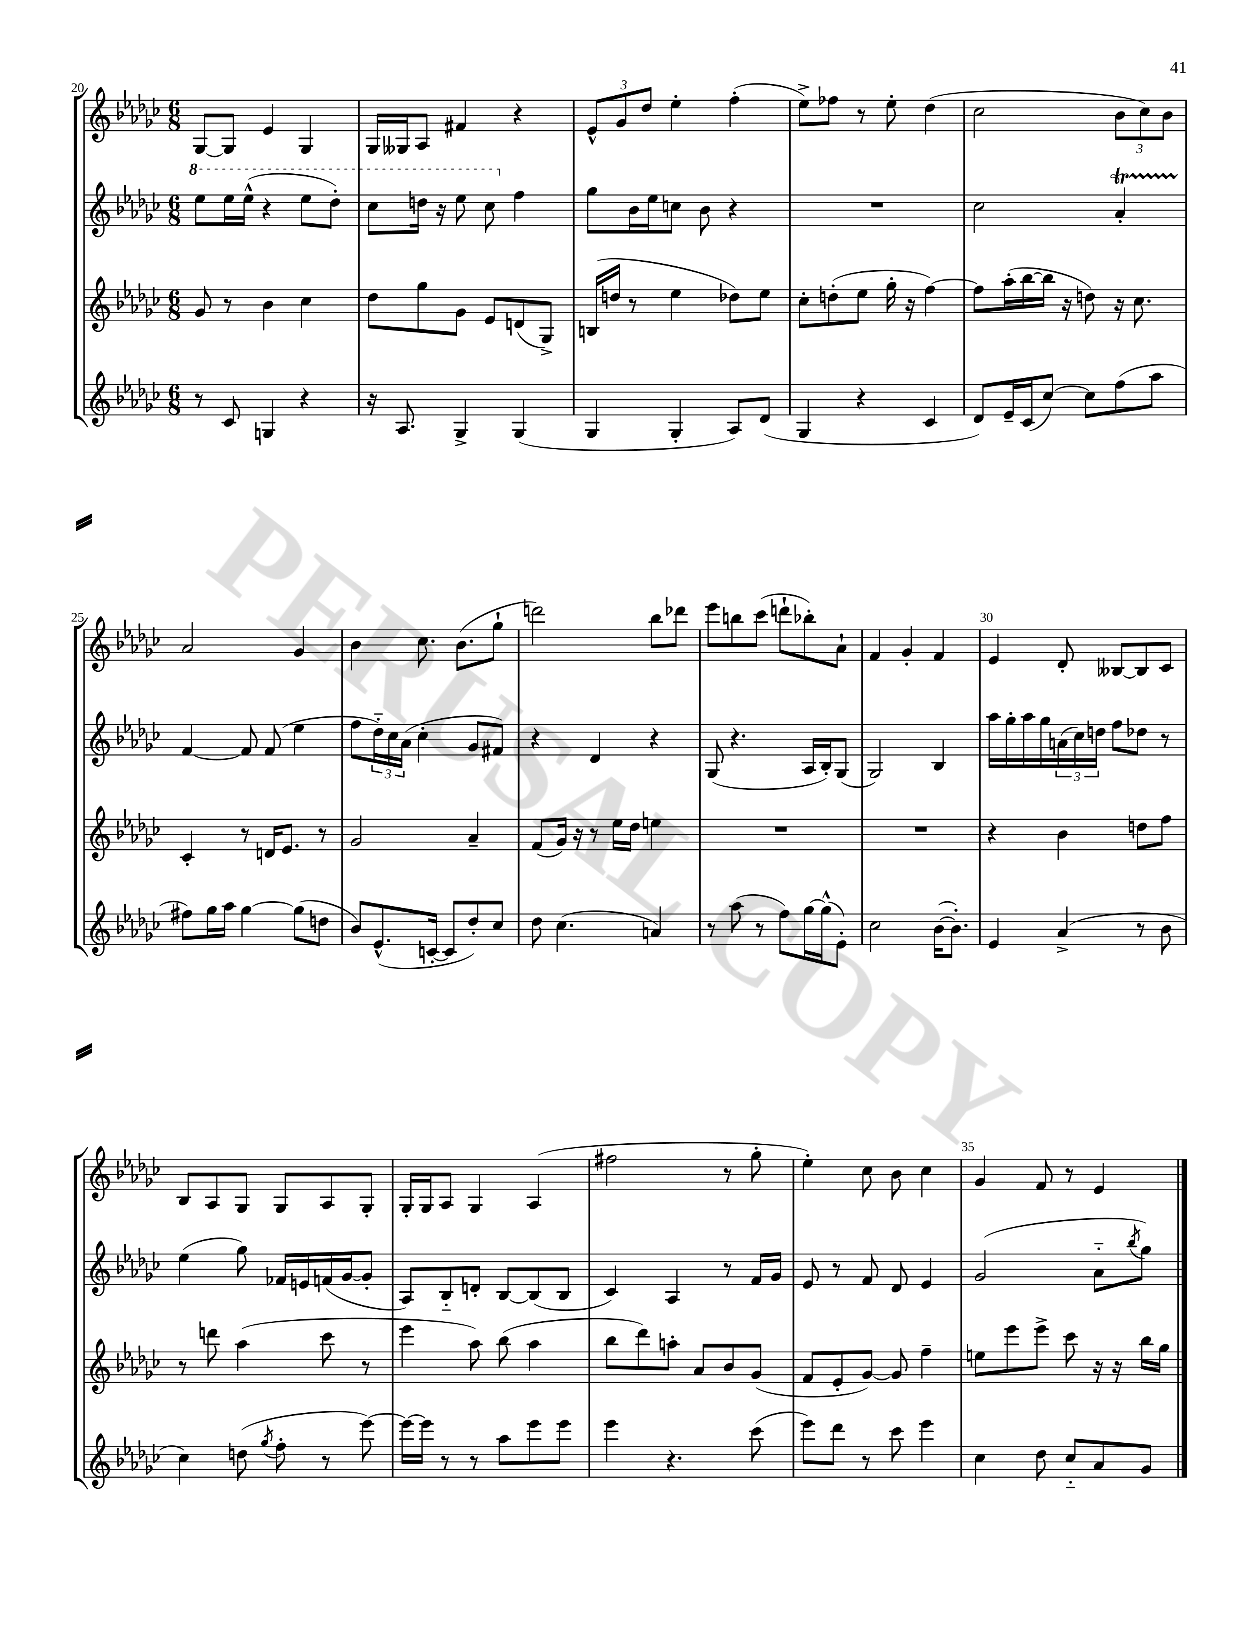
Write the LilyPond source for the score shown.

<<
\new StaffGroup <<
\new Staff = "s0" {
    \clef treble \key ges \major \numericTimeSignature \time 6/8
    ges8~ ges8 ees'4 ges4 |
    ges16 geses16 aes8 fis'4 r4 |
    \tuplet 3/2 { ees'8-^ ges'8 des''8 } ees''4-. f''4-.( |
    ees''8->) fes''8 r8 ees''8-. des''4( |
    ces''2 \tuplet 3/2 { bes'8 ces''8) bes'8 } |
    aes'2 ges'4 |
    bes'4 ces''8. bes'8.( ges''8-! |
    d'''2) bes''8 des'''8 |
    ees'''8 b''8 ces'''8( d'''8-! bes''8-.) aes'8-! |
    f'4 ges'4-. f'4 |
    ees'4 des'8-. beses8~ beses8 ces'8 |
    bes8 aes8 ges8 ges8 aes8 ges8-. |
    ges16-. ges16 aes8 ges4 aes4( |
    fis''2 r8 ges''8-. |
    ees''4-.) ces''8 bes'8 ces''4 |
    ges'4 f'8 r8 ees'4 \bar "|." |
}
\new Staff = "s1" {
    \clef treble \key ges \major \numericTimeSignature \time 6/8
    \ottava #1 ees'''8 ees'''16 ees'''16-^( r4 ees'''8 des'''8-.) |
    ces'''8 d'''16 r16 ees'''8 ces'''8 \ottava #0 f''4 |
    ges''8 bes'16 ees''16 c''8 bes'8 r4 |
    R2. |
    ces''2 aes'4-.\startTrillSpan |
    f'4~\stopTrillSpan f'8 f'8( ees''4 |
    f''8 \tuplet 3/2 { des''16-_) ces''16 aes'16( } ces''4-. ges'8 fis'8) |
    r4 des'4 r4 |
    ges8( r4. aes16 bes16-.) ges8( |
    ges2) bes4 |
    aes''16 ges''16-. aes''16 ges''16 \tuplet 3/2 { a'16( ces''16) d''16 } f''8 des''8 r8 |
    ees''4( ges''8) fes'16 e'16 f'16( ges'16~ ges'8-. |
    aes8) bes8-_ d'8-. bes8~ bes8( bes8 |
    ces'4) aes4 r8 f'16 ges'16 |
    ees'8 r8 f'8 des'8 ees'4 |
    ges'2( aes'8-_ \acciaccatura { bes''8 } ges''8) \bar "|." |
}
\new Staff = "s2" {
    \clef treble \key ges \major \numericTimeSignature \time 6/8
    ges'8 r8 bes'4 ces''4 |
    des''8 ges''8 ges'8 ees'8 d'8( ges8->) |
    b16( d''16 r8 ees''4 des''8) ees''8 |
    ces''8-. d''8-.( ees''8 ges''16-. r16 f''4~) |
    f''8 aes''16-.( bes''16~ bes''16 r16 d''8) r16 ces''8. |
    ces'4-. r8 d'16 ees'8. r8 |
    ges'2 aes'4-- |
    f'8( ges'16) r16 r8 ees''16 des''16 e''4 |
    R2. |
    R2. |
    r4 bes'4 d''8 f''8 |
    r8 d'''8 aes''4( ces'''8 r8 |
    ees'''4 aes''8) bes''8( aes''4 |
    bes''8 des'''8) a''8-. aes'8 bes'8 ges'8( |
    f'8 ees'8-. ges'8~) ges'8 f''4-- |
    e''8 ees'''8 ees'''8-> ces'''8 r16 r16 bes''16 ges''16 \bar "|." |
}
\new Staff = "s3" {
    \clef treble \key ges \major \numericTimeSignature \time 6/8
    r8 ces'8 g4 r4 |
    r16 aes8. ges4-> ges4( |
    ges4 ges4-. aes8) des'8( |
    ges4 r4 ces'4 |
    des'8) ees'16-- ces'16( ces''8~) ces''8 f''8( aes''8 |
    fis''8) ges''16 aes''16 ges''4~ ges''8( d''8 |
    bes'8) ees'8.-^( c'16~-. c'8 des''8-.) ces''8 |
    des''8 ces''4.( a'4) |
    r8 aes''8( r8 f''8) ges''16~ ges''16-^( ees'8-.) |
    ces''2 bes'16~( bes'8.-.) |
    ees'4 aes'4->( r8 bes'8 |
    ces''4) d''8( \acciaccatura { ges''8 } f''8-. r8 ees'''8~) |
    ees'''16~ ees'''16 r8 r8 aes''8 ees'''8 ees'''8 |
    ees'''4 r4. ces'''8( |
    ees'''8) des'''8 r8 ces'''8 ees'''4 |
    ces''4 des''8 ces''8-_ aes'8 ges'8 \bar "|." |
}
>>
>>
\layout { \context { \Score currentBarNumber = #20 \override BarNumber.break-visibility = ##(#f #t #t) barNumberVisibility = #(every-nth-bar-number-visible 5) } }
